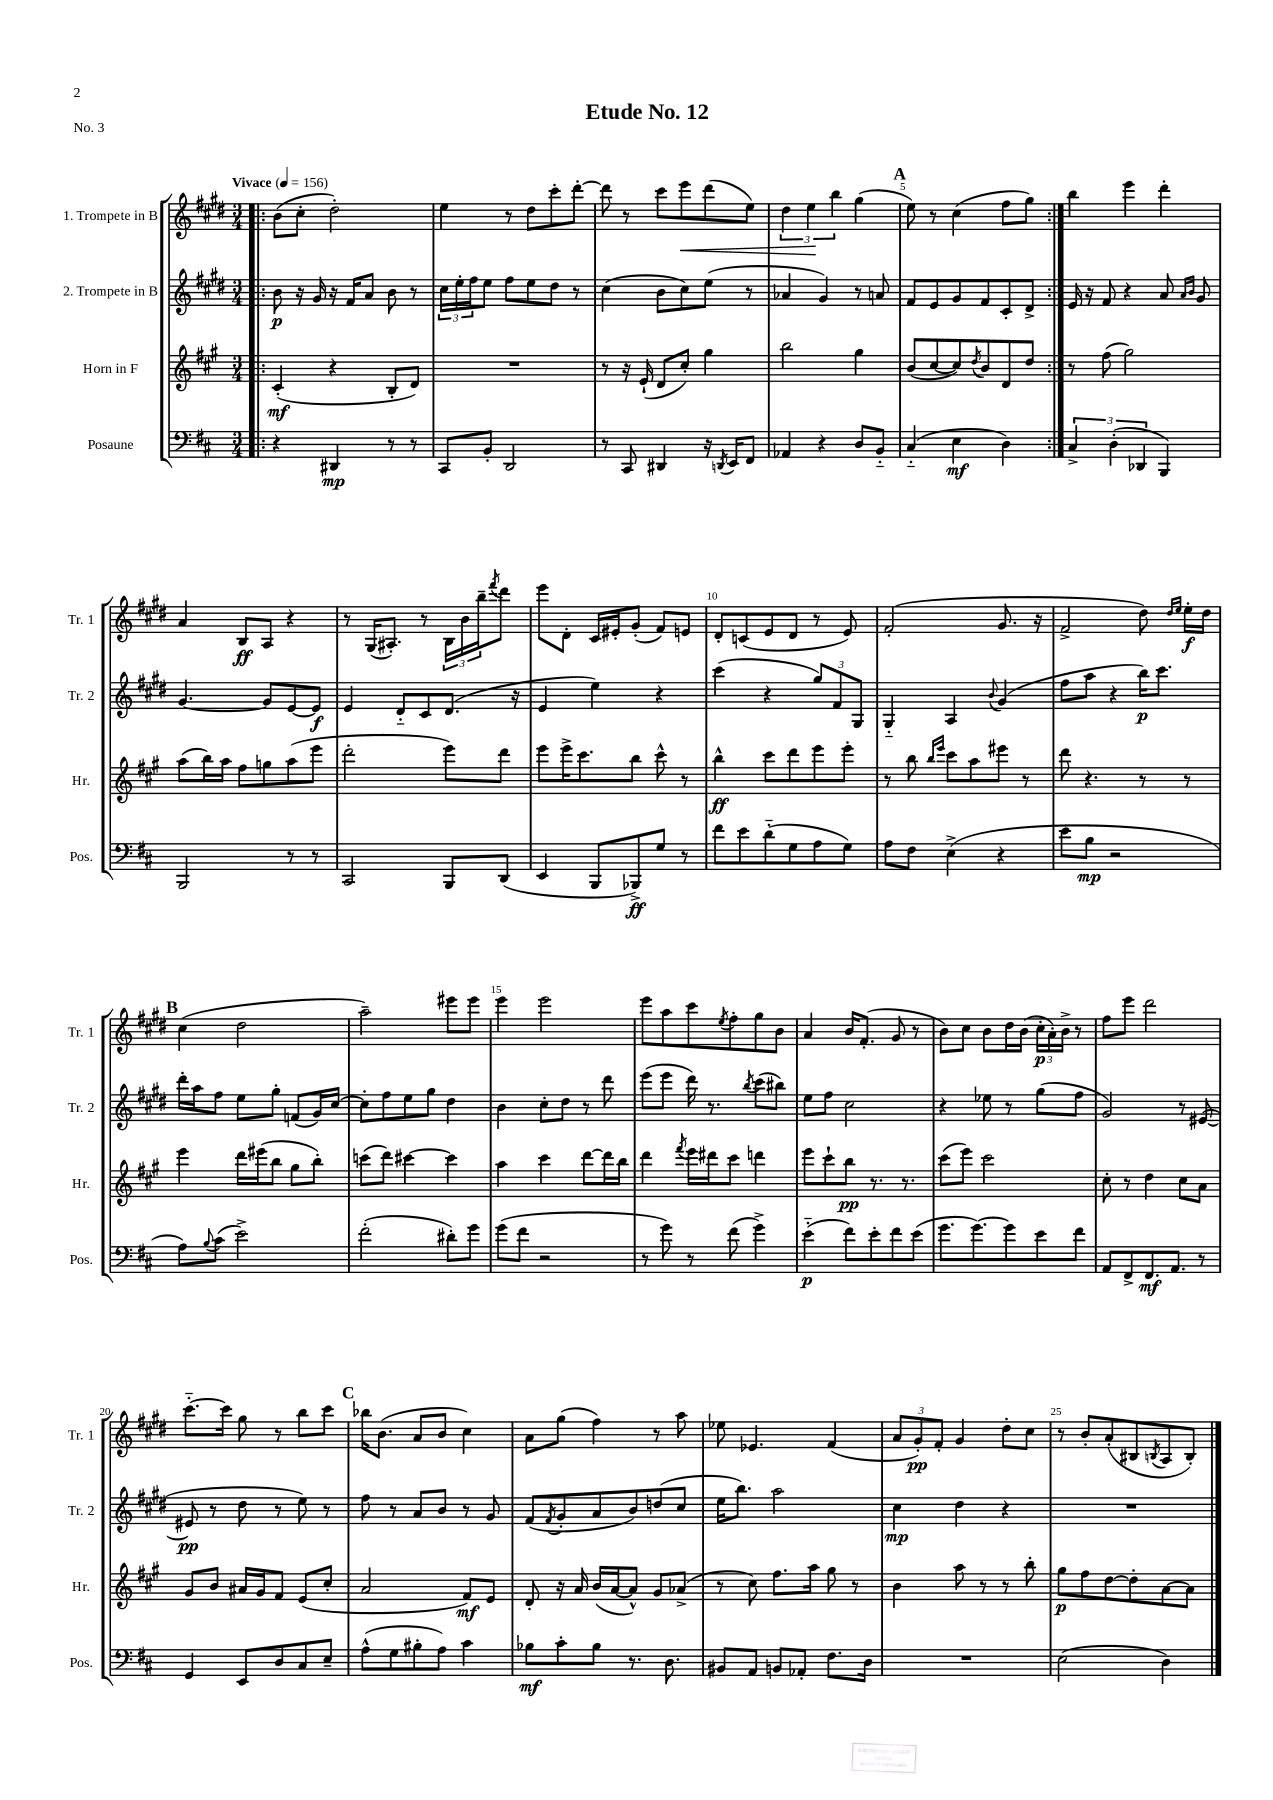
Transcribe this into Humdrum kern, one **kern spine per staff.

**kern	**dynam	**kern	**dynam	**kern	**dynam	**kern	**dynam
*part4	*part4	*part3	*part3	*part2	*part2	*part1	*part1
*staff4	*staff4	*staff3	*staff3	*staff2	*staff2	*staff1	*staff1
*I"Posaune	*	*I"Horn in F	*	*I"2. Trompete in B	*	*I"1. Trompete in B	*
*I'Pos.	*	*I'Hr.	*	*I'Tr. 2	*	*I'Tr. 1	*
*clefF4	*	*clefG2	*	*clefG2	*	*clefG2	*
*k[f#c#]	*	*k[f#c#g#]	*	*k[f#c#g#d#]	*	*k[f#c#g#d#]	*
*M3/4	*	*M3/4	*	*M3/4	*	*M3/4	*
*MM156	*	*MM156	*	*MM156	*	*MM156	*
=1!|:	=1!|:	=1!|:	=1!|:	=1!|:	=1!|:	=1!|:	=1!|:
!	!	!	!	!	!	!LO:TX:a:B:t=Vivace	!
4r	.	(4c#'/	mf	8b\	p	(8b\L	.
.	.	.	.	16r	.	8cc#'\J	.
.	.	.	.	16g#/	.	.	.
4DD#X/	mp	4r	.	16r	.	2dd#'\)	.
.	.	.	.	16f#/KL	.	.	.
.	.	.	.	8a/J	.	.	.
8r	.	8B'/L	.	8b\	.	.	.
8r	.	8d/J)	.	8r	.	.	.
=2	=2	=2	=2	=2	=2	=2	=2
8CC#/L	.	2.r	.	24cc#\LL	.	4ee\	.
.	.	.	.	24ee'\	.	.	.
.	.	.	.	24ff#\J	.	.	.
8BB'/J	.	.	.	8ee\J	.	.	.
2DD/	.	.	.	8ff#\L	.	8r	.
.	.	.	.	8ee\	.	8dd#\L	.
.	.	.	.	8dd#\J	.	8ccc#'\	.
.	.	.	.	8r	.	[8ddd#'\J	.
=3	=3	=3	=3	=3	=3	=3	=3
8r	.	8r	.	(4cc#\	.	8ddd#\]	.
8CC#/	.	16r	.	.	.	8r	.
.	.	(16e`/	.	.	.	.	.
4DD#X/	.	8d/L	.	8b\L	.	8ccc#\L	.
!	!	!	!	!	!	!	!LO:HP:b
.	.	8cc#'/J)	.	8cc#\)	.	8eee\	<
16r	.	4gg#\	.	(8ee\J	.	(8ddd#\	.
8qDDn/	.	.	.	.	.	.	.
16EE/KL	.	.	.	.	.	.	.
8FF#/J	.	.	.	8r	.	8ee\J)	.
=4	=4	=4	=4	=4	=4	=4	=4
4AA-X/	.	2bb\	.	4a-X/	.	6dd#\	.
.	.	.	.	.	.	6ee\	.
4r	.	.	.	4g#/)	.	.	.
.	.	.	.	.	.	6bb\	[
8D/L	.	4gg#\	.	8r	.	(4gg#\	.
8BB/J	.	.	.	8an/	.	.	.
!!LO:REH:place=s1:t=A
=5	=5	=5	=5	=5	=5	=5	=5
(4C#/	.	(8b/L	.	8f#/L	.	8ee\)	.
.	.	[8cc#/	.	8e/	.	8r	.
4E\	mf	8cc#/])	.	8g#/	.	(4cc#\	.
.	.	8qdd/	.	.	.	.	.
.	.	8b/	.	8f#/	.	.	.
4D\)	.	8d/	.	8c#'/	.	8ff#\L	.
.	.	8dd/J	.	8d#^/J	.	8gg#\J)	.
=6:|!	=6:|!	=6:|!	=6:|!	=6:|!	=6:|!	=6:|!	=6:|!
6C#^/	.	8r	.	16e/	.	4bb\	.
.	.	.	.	16r	.	.	.
.	.	(8ff#\	.	8f#/	.	.	.
(6D'\	.	.	.	.	.	.	.
.	.	2gg#\)	.	4r	.	4eee\	.
6DD-X/	.	.	.	.	.	.	.
4BBB/)	.	.	.	8a/	.	4ddd#'\	.
.	.	.	.	16qqa/LL	.	.	.
.	.	.	.	16qqb/JJ	.	.	.
.	.	.	.	8g#/	.	.	.
!!LO:LB:g=z
=7	=7	=7	=7	=7	=7	=7	=7
2BBB/	.	(8aa\L	.	[4.g#/	.	4a/	.
.	.	16bb\L)	.	.	.	.	.
.	.	16aa\JJ	.	.	.	.	.
.	.	8ff#\L	.	.	.	8B/L	ff
.	.	8ggn\	.	8g#/L]	.	8A/J	.
8r	.	(8aa\	.	[8e/	.	4r	.
8r	.	8eee\J	.	8e/J]	f	.	.
=8	=8	=8	=8	=8	=8	=8	=8
2CC#/	.	2ddd'\	.	4e/	.	8r	.
.	.	.	.	.	.	(16G#/KL	.
.	.	.	.	.	.	8.A#X'/J)	.
.	.	.	.	8d#/L	.	.	.
.	.	.	.	8c#/	.	8r	.
8BBB/L	.	8eee\L)	.	(8.d#/J	.	24B\LL	.
.	.	.	.	.	.	24b\	.
.	.	.	.	.	.	24bb~\J	.
.	.	.	.	.	.	8qfff#/	.
(8DD/J	.	8ddd\J	.	.	.	8ddd#\J	.
.	.	.	.	16r	.	.	.
=9	=9	=9	=9	=9	=9	=9	=9
4EE/	.	8eee\L	.	4e/	.	8eee\L	.
.	.	16eee^\K	.	.	.	8d#'\J	.
.	.	8.ccc#\	.	.	.	.	.
8BBB/L	.	.	.	4ee\)	.	16c#/LL	.
.	.	.	.	.	.	16e#X'/J	.
8BBB-X^/)	ff	8bb\J	.	.	.	(8g#'/J	.
8G/J	.	8ccc#^^\	.	4r	.	8f#/L)	.
8r	.	8r	.	.	.	8en/J	.
=10	=10	=10	=10	=10	=10	=10	=10
8f#\L	.	4bb^^\	ff	(4ccc#\	.	8d#'/L	.
8e\	.	.	.	.	.	(8cn/	.
(8d\	.	8ccc#\L	.	4r	.	8e/	.
8G\	.	8ddd\	.	.	.	8d#/J	.
8A\	.	8eee\	.	12gg#/L)	.	8r	.
.	.	.	.	12f#/	.	.	.
8G\J)	.	8eee'\J	.	.	.	8e/)	.
.	.	.	.	12G#/J	.	.	.
=11	=11	=11	=11	=11	=11	=11	=11
8A\L	.	8r	.	4G#/	.	(2f#'/	.
8F#\J	.	8bb\	.	.	.	.	.
.	.	16qqbb/LL	.	.	.	.	.
.	.	16qqeee/JJ	.	.	.	.	.
(4E^\	.	8ccc#\L	.	4A/	.	.	.
.	.	8aa\	.	.	.	.	.
.	.	.	.	8qqb/	.	.	.
4r	.	8eee#X\J	.	(4g#/	.	8.g#/	.
.	.	8r	.	.	.	.	.
.	.	.	.	.	.	16r	.
=12	=12	=12	=12	=12	=12	=12	=12
8e\L	.	8ddd\	.	8ff#\L	.	2f#^/	.
8B\J	mp	4.r	.	8aa\J	.	.	.
2r	.	.	.	4r	.	.	.
.	.	8r	.	16bb\KL)	p	8dd#\)	.
.	.	.	.	8.ccc#\J	.	.	.
.	.	.	.	.	.	16qqdd#/LL	.
.	.	.	.	.	.	16qqee/JJ	.
.	.	8r	.	.	.	16ee'\LL	f
.	.	.	.	.	.	16dd#\JJ	.
!!LO:LB:g=z
!!LO:REH:place=s1:t=B
=13	=13	=13	=13	=13	=13	=13	=13
8A\L)	.	4eee\	.	16ddd#'\LL	.	(4cc#\	.
.	.	.	.	16aa\J	.	.	.
8qqB/	.	.	.	.	.	.	.
(8c#\J	.	.	.	8ff#\J	.	.	.
2e^\)	.	16ddd\LL	.	8ee\L	.	2dd#\	.
.	.	(16eee#X\J	.	.	.	.	.
.	.	8bb\J	.	8gg#'\J	.	.	.
.	.	8gg#\L	.	(8fn/L	.	.	.
.	.	8bb'\J)	.	16g#/L)	.	.	.
.	.	.	.	[16cc#/JJ	.	.	.
=14	=14	=14	=14	=14	=14	=14	=14
(2f#'\	.	(8cccn\L	.	8cc#'\L]	.	2aa~\)	.
.	.	8ddd\J)	.	8ff#\	.	.	.
.	.	[4ccc#X\	.	8ee\	.	.	.
.	.	.	.	8gg#\J	.	.	.
8d#X'\L)	.	4ccc#\]	.	4dd#\	.	8eee#X\L	.
8g\J	.	.	.	.	.	8eee#\J	.
=15	=15	=15	=15	=15	=15	=15	=15
(8g\L	.	4aa\	.	4b\	.	4eee\	.
8f#\J	.	.	.	.	.	.	.
2r	.	4ccc#\	.	8cc#'\L	.	2eee\	.
.	.	.	.	8dd#\J	.	.	.
.	.	[8ddd\L	.	8r	.	.	.
.	.	16ddd\L]	.	8ddd#\	.	.	.
.	.	16bb\JJ	.	.	.	.	.
=16	=16	=16	=16	=16	=16	=16	=16
8r	.	4ddd\	.	(8eee\L	.	8eee\L	.
8g\)	.	.	.	8eee\J	.	8aa\	.
.	.	8qfff#/	.	.	.	.	.
8r	.	16eee\LL	.	16ddd#\)	.	8ccc#\	.
.	.	16ddd#X\J	.	8.r	.	.	.
.	.	.	.	.	.	8qee/	.
(8f#\	.	8ccc#\J	.	.	.	8ff#'\	.
.	.	.	.	8qbb/	.	.	.
4g^\)	.	4dddn\	.	(8ccc#\L	.	8gg#\	.
.	.	.	.	8bb#X\J)	.	8b\J	.
=17	=17	=17	=17	=17	=17	=17	=17
(4e\	p	8eee\L	.	8ee\L	.	4a/	.
.	.	8ccc#`\	.	8ff#\J	.	.	.
8f#\L)	.	8bb\J	pp	2cc#\	.	16b/KL	.
.	.	.	.	.	.	(8.f#'/J	.
8e'\	.	8.r	.	.	.	.	.
8f#\	.	.	.	.	.	8g#/	.
.	.	8.r	.	.	.	.	.
(8e\J	.	.	.	.	.	8r	.
=18	=18	=18	=18	=18	=18	=18	=18
8.g\L	.	(8ccc#\L	.	4r	.	8b\L)	.
.	.	8eee\J)	.	.	.	8cc#\J	.
[8.g\)	.	.	.	.	.	.	.
.	.	2ccc#\	.	8ee-X\	.	8b\L	.
8g\]	.	.	.	8r	.	16dd#\L	.
.	.	.	.	.	.	(16b\JJ	.
8e\	.	.	.	(8gg#\L	.	24cc#'\LL	p
.	.	.	.	.	.	24a'\)	.
.	.	.	.	.	.	24b^\JJ	.
8f#\J	.	.	.	8ff#\J	.	8r	.
=19	=19	=19	=19	=19	=19	=19	=19
8AA/L	.	8cc#'\	.	2g#/)	.	8ff#\L	.
8FF#^/	.	8r	.	.	.	8eee\J	.
8.FF#/	mf	4dd\	.	.	.	2ddd#\	.
8.AA/J	.	.	.	.	.	.	.
.	.	8cc#\L	.	8r	.	.	.
8r	.	8a\J	.	([8e#X/	.	.	.
!!LO:LB:g=z
=20	=20	=20	=20	=20	=20	=20	=20
4GG/	.	8g#/L	.	8e#X/]	pp	[8.ccc#\L	.
.	.	8b/J	.	8r	.	.	.
.	.	.	.	.	.	16ccc#\Jk]	.
8EE/L	.	16a#X/LL	.	8dd#\	.	8gg#\	.
.	.	16g#/J	.	.	.	.	.
8D/	.	8f#/J	.	8r	.	8r	.
8C#/	.	(8e/L	.	8ee\)	.	8bb\L	.
8E~/J	.	8cc#'/J	.	8r	.	8ccc#\J	.
!!LO:REH:place=s1:t=C
=21	=21	=21	=21	=21	=21	=21	=21
(8A^^\L	.	2a/	.	8ff#\	.	16bb-X\KL	.
.	.	.	.	.	.	(8.b\J	.
8G\	.	.	.	8r	.	.	.
8B#X'\	.	.	.	8a/L	.	8a/L	.
8A\J)	.	.	.	8b/J	.	8b/J	.
4c#\	.	8f#/L)	mf	8r	.	4cc#\)	.
.	.	8e/J	.	8g#/	.	.	.
=22	=22	=22	=22	=22	=22	=22	=22
8B-X\L	mf	8d'/	.	(8f#/L	.	8a\L	.
.	.	.	.	8qf#/	.	.	.
8c#'\	.	16r	.	8g#'/	.	(8gg#\J	.
.	.	16a/	.	.	.	.	.
8B-\J	.	(16b/LL	.	8a/	.	4ff#\)	.
.	.	[16a/J	.	.	.	.	.
8.r	.	8a^^/J])	.	8b/)	.	.	.
.	.	8g#/L	.	(8ddn/	.	8r	.
8.D\	.	.	.	.	.	.	.
.	.	(8a-X^/J	.	8cc#/J	.	8aa\	.
=23	=23	=23	=23	=23	=23	=23	=23
8BB#X/L	.	8r	.	16ee\KL	.	8ee-X\	.
.	.	.	.	8.bb\J)	.	.	.
8AA/J	.	8cc#\)	.	.	.	4.e-X/	.
8BBn/L	.	8.ff#\L	.	2aa\	.	.	.
8AA-X'/J	.	.	.	.	.	.	.
.	.	16aa\Jk	.	.	.	.	.
8.F#\L	.	8gg#\	.	.	.	(4f#/	.
.	.	8r	.	.	.	.	.
16D\Jk	.	.	.	.	.	.	.
=24	=24	=24	=24	=24	=24	=24	=24
2.r	.	4b\	.	4cc#\	mp	12a/L	.
.	.	.	.	.	.	12g#'/)	pp
.	.	.	.	.	.	12f#'/J	.
.	.	8aa\	.	4dd#\	.	4g#/	.
.	.	8r	.	.	.	.	.
.	.	8r	.	4r	.	8dd#'\L	.
.	.	8bb'\	.	.	.	8cc#\J	.
=25	=25	=25	=25	=25	=25	=25	=25
(2E\	.	8gg#\L	p	2.r	.	8r	.
.	.	8ff#\	.	.	.	8b'/L	.
.	.	[8dd\	.	.	.	(8a'/	.
.	.	8dd'\]	.	.	.	8B#X/	.
.	.	.	.	.	.	8qBn/	.
4D\)	.	[8a\	.	.	.	8A/	.
.	.	8a\J]	.	.	.	8B'/J)	.
==	==	==	==	==	==	==	==
*-	*-	*-	*-	*-	*-	*-	*-
